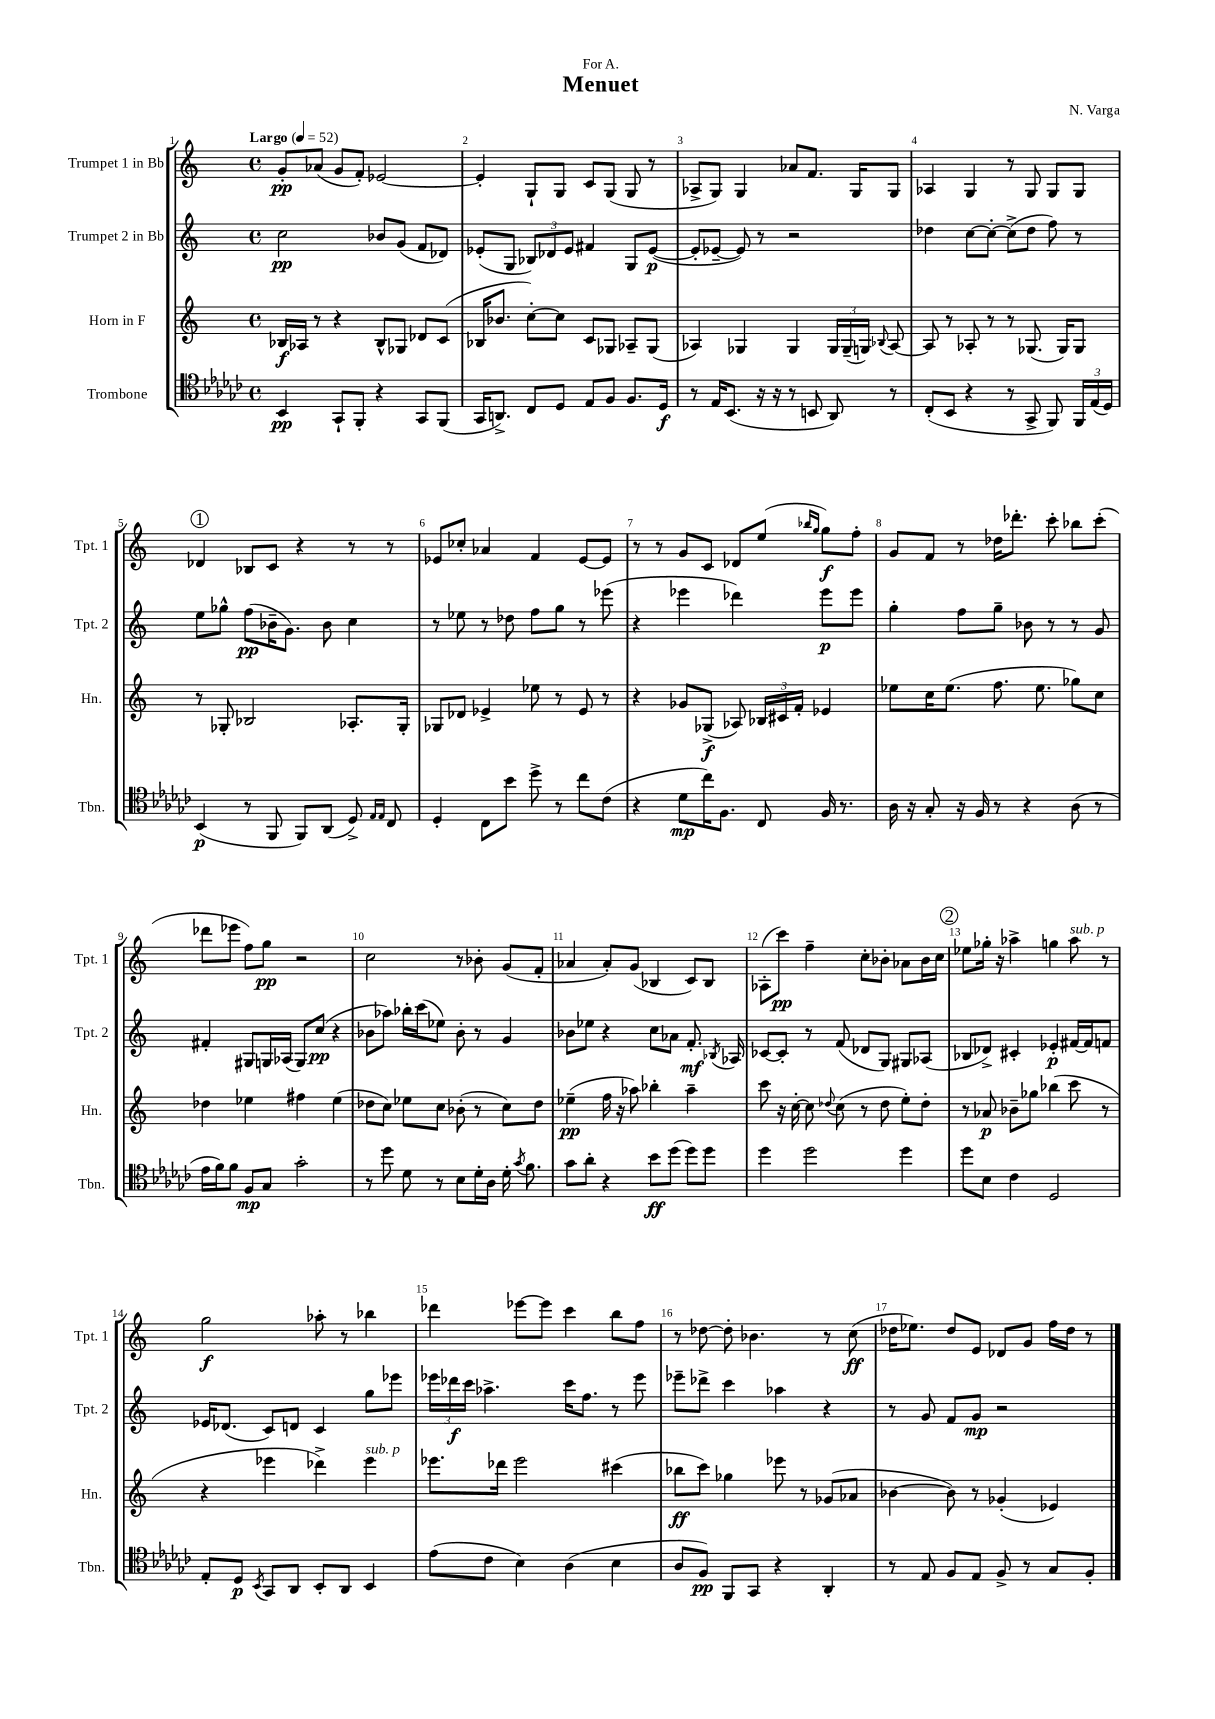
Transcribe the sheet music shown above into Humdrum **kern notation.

**kern	**kern	**kern	**kern
*staff4	*staff3	*staff2	*staff1
*clefC4	*clefG2	*clefG2	*clefG2
*k[b-e-a-d-g-c-]	*k[]	*k[]	*k[]
*M4/4	*M4/4	*M4/4	*M4/4
*met(c)	*met(c)	*met(c)	*met(c)
*MM52	*MM52	*MM52	*MM52
4BB-	16B-	2cc	8g'
.	16A-	.	.
.	8r	.	(8a-
8GG-`	4r	.	8g
8FF'	.	.	8f')
4r	8B-^^	8b-	[2e-
.	8G-	(8g	.
8GG-	8d-	8f	.
(8FF	(8c	8d-)	.
=	=	=	=
16GG-	16B-	(8e-'	4e-']
8.AA^)	8.b-	.	.
.	.	8G	.
8C-	[8cc')	12B-)	8G`
.	.	12d-	.
8D-	8cc]	.	8G
.	.	12e-	.
8E-	8c	4f#	8c
8F	8G-	.	(8G
8.F	8A-~	8G	8G
.	(8G-	([8e-	8r
16D-	.	.	.
=	=	=	=
8r	4A-)	8e-']	8A-^
16E-	.	[8e-~	8G)
(8.BB-	.	.	.
.	4G-	8e-])	4G
16r	.	8r	.
16r	.	.	.
8r	4G-	2r	8a-
8BB	.	.	8.f
8AA-)	24G-	.	.
.	(24G-~	.	.
.	.	.	16G
.	24G)	.	.
.	8qqB-	.	.
8r	[8A-	.	8G
=	=	=	=
(8C-'	8A-]	4dd-	4A-
8BB-	8r	.	.
4r	8A-'	[8cc	4G
.	8r	8cc'_	.
8r	8r	(8cc^]	8r
8GG-^	(8.G-	8dd-	8G
8FF)	.	8ff)	8G
.	16G-)	.	.
24FF	8G-	8r	8G
(24E-	.	.	.
24D-)	.	.	.
=	=	=	=
(4BB-	8r	8ee	4d-
.	8G-'	8gg-^^	.
8r	2B-	(8ff	8B-
8FF	.	16b-~	8c
.	.	8.g)	.
8FF)	.	.	4r
(8AA-	.	8b-	.
8D-^)	8.A-'	4cc	8r
16qqE-	.	.	.
16qqE-	.	.	.
8C-	.	.	8r
.	16G-'	.	.
=	=	=	=
4D-'	8G-	8r	8e-
.	8d-	8ee-	8cc-'
8C-	4e-^	8r	4a-
8b-	.	8dd-	.
8dd-^	8ee-	8ff	4f
8r	8r	8gg	.
8cc-	8e-	8r	[8e-
(8c-	8r	(8eee-	8e-]
=	=	=	=
4r	4r	4r	8r
.	.	.	8r
8d-	8g-	4eee-	8g
16cc-)	(8G-^	.	8c
8.F	.	.	.
.	8A-)	4ddd-)	8d-
8C-	24B-	.	(8ee
.	24c#	.	.
.	24f'	.	.
.	.	.	16qqbb-
.	.	.	16qqgg
16F	4e-	8eee-	8gg)
8.r	.	.	.
.	.	8eee-	8ff'
=	=	=	=
16A-	8ee-	4gg'	8g
16r	.	.	.
8G-'	16cc	.	8f
.	(8.ee-	.	.
16r	.	8ff	8r
16F	.	.	.
8r	8.ff	8gg~	16dd-
.	.	.	8.ddd-'
4r	.	8b-	.
.	8.ee-	.	.
.	.	8r	8ccc'
(8A-	8gg-)	8r	8bb-
8r	8cc	8g	(8ccc'
=	=	=	=
16e-	4dd-	4f#'	8ddd-
16f)	.	.	.
8f	.	.	8eee-
8F	4ee-	8G#	8ff)
8G-	.	16G	8gg
.	.	(16A-	.
2g-'	4ff#	8G)	2r
.	.	(8cc	.
.	(4ee-	4r	.
=	=	=	=
8r	8dd-	8b-	2cc
8dd-	8cc)	8aa-)	.
8d-	8ee-	16bb-'	.
.	.	(16ccc	.
8r	8cc	8ee-)	.
8B-	(8b-'	8b-'	8r
16d-'	8r	8r	8b-'
16A-	.	.	.
16d-'	8cc)	4g	(8g
8qg-	.	.	.
8.f	.	.	.
.	8dd-	.	8f'
=	=	=	=
8g-	(4ee-~	8b-	4a-
8a-'	.	8ee-	.
4r	16ff	4r	8a-')
.	16r	.	.
.	8aa-)	.	(8g
8b-	4bb-'	8cc	4B-
(8dd-	.	8a-	.
8dd-)	4aa-~	8.f'	8c)
8dd-	.	.	8B-
.	.	8qB-	.
.	.	16A-	.
=	=	=	=
4dd-	8ccc	[8c-	(8A-'
.	16r	8c-']	8ccc)
.	[16cc'	.	.
2dd-	8cc]	8r	4ff~
.	8qqdd-	.	.
.	(8cc	(8f	.
.	8r	8d-	8cc'
.	8dd-	8G)	8b-'
4dd-	8ee')	8G#	8a-
.	8dd-'	(8A-	16b-
.	.	.	16cc
=	=	=	=
8dd-	8r	8B-	8ee-
8B-	8a-	8d-^)	16gg-'
.	.	.	16r
4c-	8b-~	4c#'	4aa-^
.	8gg-	.	.
2D-	(4bb-	4e-'	4gg
.	8ccc	[16f#	8aa-
.	.	16f#]	.
.	8r	8f	8r
=	=	=	=
8E-'	4r	16e-	2gg
.	.	(8.d-	.
8D-	.	.	.
8qBB-	.	.	.
8GG-	4eee-	8c)	.
8AA-	.	8d	.
8BB-'	4ddd-^)	4c	8aa-'
8AA-	.	.	8r
4BB-	4eee-	8gg	4bb-
.	.	8eee-	.
=	=	=	=
(8e-	8.eee-	24eee-	4ddd-
.	.	24ddd-	.
.	.	24ccc	.
8c-	.	4.aa-^	.
.	16ddd-	.	.
4B-)	2eee-	.	[8eee-
.	.	.	8eee-]
(4A-	.	16ccc	4ccc
.	.	8.ff	.
4B-	(4ccc#	8r	8bb
.	.	8eee-	8ff
=	=	=	=
8A-	8bb-	8eee-~	8r
8F)	8ccc)	8ddd-^	[8dd-
8FF	4gg-	4ccc	8dd-']
8GG-	.	.	4.b-
4r	8eee-	4aa-	.
.	8r	.	.
4AA-'	(8g-	4r	8r
.	8a-	.	(8cc
=	=	=	=
8r	[4b-	8r	16dd-
.	.	.	8.ee-)
8E-	.	8g	.
8F	8b-])	8f	8dd-
8E-	8r	8g	8e
8F^	(4g-'	2r	8d-
8r	.	.	8g
8G-	4e-)	.	16ff
.	.	.	16dd-
8F'	.	.	8r
==	==	==	==
*-	*-	*-	*-
